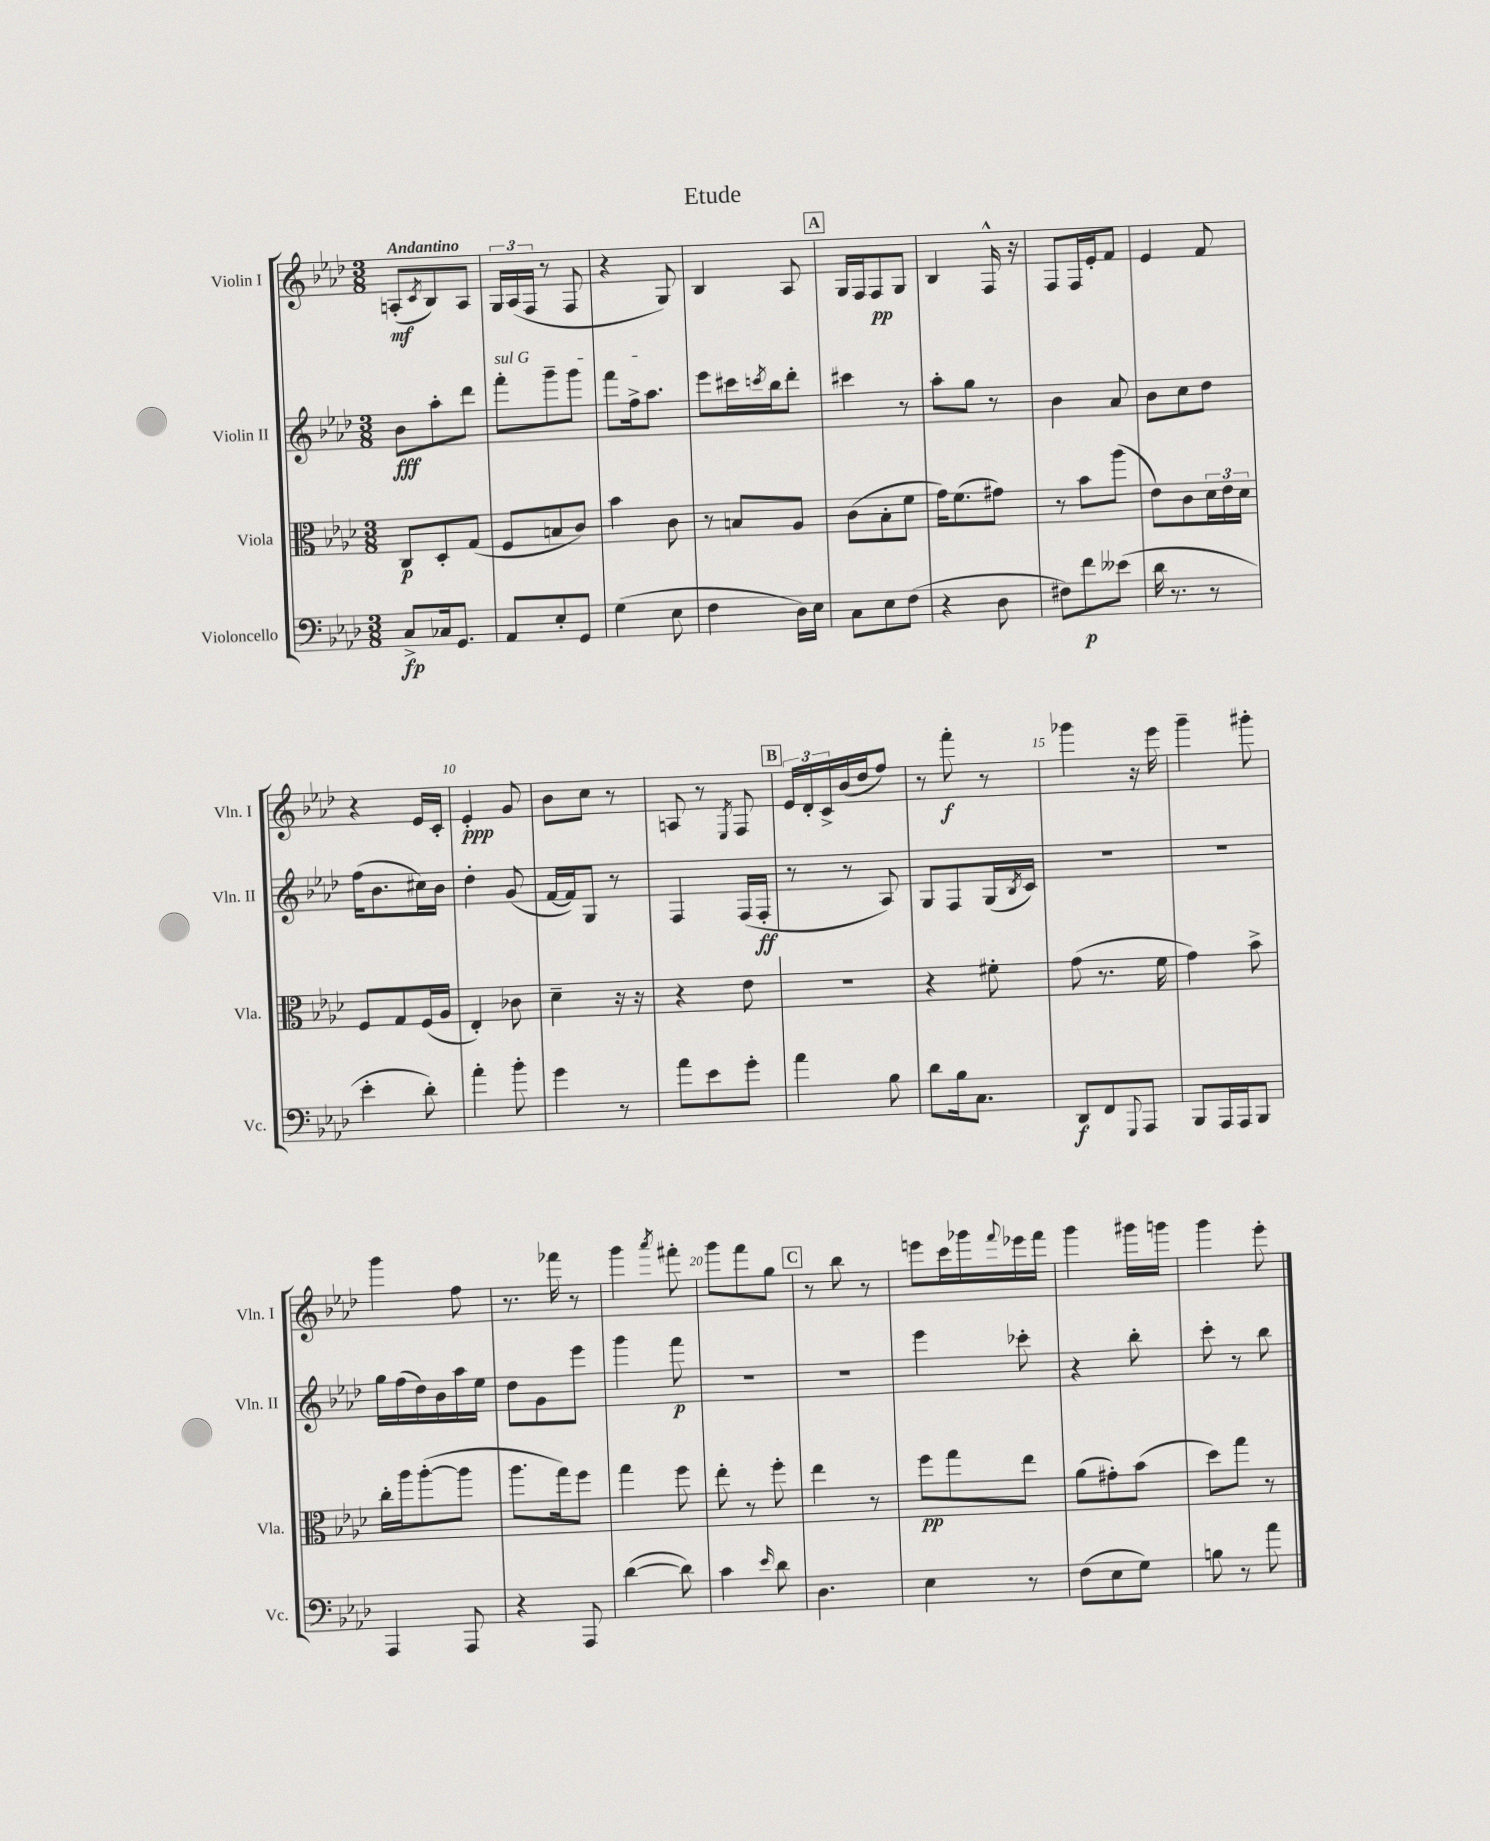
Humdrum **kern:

**kern	**dynam	**kern	**dynam	**kern	**dynam	**kern	**dynam
*part4	*part4	*part3	*part3	*part2	*part2	*part1	*part1
*staff4	*staff4	*staff3	*staff3	*staff2	*staff2	*staff1	*staff1
*I"Violoncello	*	*I"Viola	*	*I"Violin II	*	*I"Violin I	*
*I'Vc.	*	*I'Vla.	*	*I'Vln. II	*	*I'Vln. I	*
*clefF4	*	*clefC3	*	*clefG2	*	*clefG2	*
*k[b-e-a-d-]	*	*k[b-e-a-d-]	*	*k[b-e-a-d-]	*	*k[b-e-a-d-]	*
*M3/8	*	*M3/8	*	*M3/8	*	*M3/8	*
=1	=1	=1	=1	=1	=1	=1	=1
!	!	!	!	!	!	!LO:TX:a:B:t=Andantino	!
8C^/L	fp	8C/L	p	8b-\L	fff	(8An'/L	mf
.	.	.	.	.	.	8qc/	.
16C-X/k	.	8D-'/	.	8aa-'\	.	8B-/)	.
8.GG/J	.	.	.	.	.	.	.
.	.	(8G/J	.	8ddd-\J	.	8A/J	.
=2	=2	=2	=2	=2	=2	=2	=2
!	!	!	!	!LO:TX:a:i:t=sul G	!	!	!
8AA-/L	.	8F/L	.	8fff'\L	.	24G/LL	.
.	.	.	.	.	.	(24A-/	.
.	.	.	.	.	.	24F/JJ	.
8E-'/	.	8Bn/	.	8ggg~\	.	8r	.
8GG/J	.	8c/J)	.	8ggg\J	.	8F/	.
=3	=3	=3	=3	=3	=3	=3	=3
(4G\	.	4b-\	.	8fff\L	.	4r	.
.	.	.	.	16ff^\k	.	.	.
.	.	.	.	8.aa-\J	.	.	.
8E-\	.	8c\	.	.	.	8G/)	.
=4	=4	=4	=4	=4	=4	=4	=4
4F\	.	8r	.	8eee-\L	.	4B-/	.
.	.	8Bn/L	.	16ccc#X\L	.	.	.
.	.	.	.	8qcccn/	.	.	.
.	.	.	.	16bb-\J	.	.	.
16D-\LL)	.	8A-/J	.	8ddd-'\J	.	8A-/	.
16E-\JJ	.	.	.	.	.	.	.
!!LO:REH:place=s1:t=A
=5	=5	=5	=5	=5	=5	=5	=5
8C\L	.	(8c\L	.	4ccc#X\	.	16G/LL	.
.	.	.	.	.	.	16F/J	.
8E-\	.	8B-'\	.	.	.	8F/	pp
(8F\J	.	8f\J	.	8r	.	8G/J	.
=6	=6	=6	=6	=6	=6	=6	=6
4r	.	16g\KL)	.	8aa-'\L	.	4B-/	.
.	.	(8.f\	.	.	.	.	.
.	.	.	.	8gg\J	.	.	.
8D-\	.	8g#X\J)	.	8r	.	16F^^/	.
.	.	.	.	.	.	16r	.
=7	=7	=7	=7	=7	=7	=7	=7
8F#X\L)	.	8r	.	4b-\	.	8F/L	.
8f\	p	8b-\L	.	.	.	16F/L	.
.	.	.	.	.	.	16e-'/J	.
(8e--X\J	.	(8aa-\J	.	8a-/	.	8f/J	.
=8	=8	=8	=8	=8	=8	=8	=8
16d-\	.	8e-\L)	.	8b-\L	.	4e-/	.
8.r	.	.	.	.	.	.	.
.	.	8c\	.	8cc\	.	.	.
8r	.	24d-\L	.	8dd-\J	.	8f/	.
.	.	24e-\	.	.	.	.	.
.	.	24d-\JJ	.	.	.	.	.
!!LO:LB:g=z
=9	=9	=9	=9	=9	=9	=9	=9
4e-'\	.	8F/L	.	(16ff\KL	.	4r	.
.	.	.	.	8.b-\	.	.	.
.	.	8G/	.	.	.	.	.
8d-'\)	.	(16F/L	.	16cc#X\L)	.	16e-/LL	.
.	.	16A-/JJ	.	16b-\JJ	.	16c'/JJ	.
=10	=10	=10	=10	=10	=10	=10	=10
4a-'\	.	4E-'/)	.	4dd-'\	.	4e-'/	ppp
8b-'\	.	8c-X\	.	(8g/	.	8g/	.
=11	=11	=11	=11	=11	=11	=11	=11
4g\	.	4d-~\	.	[16f/LL	.	8b-\L	.
.	.	.	.	16f/J])	.	.	.
.	.	.	.	8G/J	.	8cc\J	.
8r	.	16r	.	8r	.	8r	.
.	.	16r	.	.	.	.	.
=12	=12	=12	=12	=12	=12	=12	=12
8a-\L	.	4r	.	4F/	.	8An/	.
8e-\	.	.	.	.	.	8r	.
.	.	.	.	.	.	8qE-/	.
8g'\J	.	8e-\	.	(16F/LL	.	8F/	.
.	.	.	.	16F'/JJ	ff	.	.
!!LO:REH:place=s1:t=B
=13	=13	=13	=13	=13	=13	=13	=13
4a-\	.	4.r	.	8r	.	24e-/LL	.
.	.	.	.	.	.	24d-'/	.
.	.	.	.	.	.	24c^/	.
.	.	.	.	8r	.	(16b-/	.
.	.	.	.	.	.	16dd-/J	.
8B-\	.	.	.	8A-/)	.	8ff/J)	.
=14	=14	=14	=14	=14	=14	=14	=14
8d-\L	.	4r	.	8G/L	.	8r	.
16B-\k	.	.	.	8F/	.	8fff'\	f
8.C\J	.	.	.	.	.	.	.
.	.	8f#X'\	.	(16G/L	.	8r	.
.	.	.	.	8qB-/	.	.	.
.	.	.	.	16c/JJ)	.	.	.
=15	=15	=15	=15	=15	=15	=15	=15
8DD-/L	f	(8g\	.	4.r	.	4ggg-X\	.
8FF/	.	8.r	.	.	.	.	.
8qqGGG/	.	.	.	.	.	.	.
8AAA-/J	.	.	.	.	.	16r	.
.	.	16f\	.	.	.	16eee-\	.
=16	=16	=16	=16	=16	=16	=16	=16
8BBB-/L	.	4g\)	.	4.r	.	4ggg~\	.
16AAA-/L	.	.	.	.	.	.	.
16AAA-/J	.	.	.	.	.	.	.
8BBB-/J	.	8b-^\	.	.	.	8ggg#X'\	.
!!LO:LB:g=z
=17	=17	=17	=17	=17	=17	=17	=17
4AAA-/	.	16cc'\LL	.	16gg\LL	.	4ggg\	.
.	.	16aa-\J	.	(16ff\	.	.	.
.	.	([8aa-'\	.	16dd-\)	.	.	.
.	.	.	.	16b-\	.	.	.
8AAA-/	.	8aa-\J]	.	16aa-\	.	8ff\	.
.	.	.	.	16ee-\JJ	.	.	.
=18	=18	=18	=18	=18	=18	=18	=18
4r	.	8.aa-\L	.	8dd-\L	.	8.r	.
.	.	.	.	8g\	.	.	.
.	.	16gg\k)	.	.	.	16fff-X\	.
8AAA-/	.	8ff\J	.	8eee-\J	.	8r	.
=19	=19	=19	=19	=19	=19	=19	=19
([4d-\	.	4gg\	.	4ggg\	.	4ggg\	.
.	.	.	.	.	.	8qaaa-/	.
8d-\])	.	8ff\	.	8fff\	p	8fff#X'\	.
=20	=20	=20	=20	=20	=20	=20	=20
4c\	.	8ee-'\	.	4.r	.	8ggg\L	.
.	.	8r	.	.	.	8fff\	.
16qqe-/	.	.	.	.	.	.	.
8d-\	.	8ff'\	.	.	.	8gg\J	.
!!LO:REH:place=s1:t=C
=21	=21	=21	=21	=21	=21	=21	=21
4.D-\	.	4ee-\	.	4.r	.	8r	.
.	.	.	.	.	.	8bb-\	.
.	.	8r	.	.	.	8r	.
=22	=22	=22	=22	=22	=22	=22	=22
4E-\	.	8ff\L	pp	4eee-\	.	8eeen\L	.
.	.	8gg\	.	.	.	16ccc\L	.
.	.	.	.	.	.	16ggg-X\	.
.	.	.	.	.	.	8qqfff/	.
8r	.	8ee-\J	.	8ccc-X'\	.	16eee-X\	.
.	.	.	.	.	.	16fff\JJ	.
=23	=23	=23	=23	=23	=23	=23	=23
(8F\L	.	(8a-\L	.	4r	.	4ggg\	.
8E-\	.	8g#X'\)	.	.	.	.	.
8G\J)	.	(8b-\J	.	8bb-'\	.	16ggg#X\LL	.
.	.	.	.	.	.	16gggn\JJ	.
=24	=24	=24	=24	=24	=24	=24	=24
8Bn\	.	8dd-\L)	.	8ccc'\	.	4ggg\	.
8r	.	8gg\J	.	8r	.	.	.
8a-\	.	8r	.	8bb-\	.	8eee-'\	.
==	==	==	==	==	==	==	==
*-	*-	*-	*-	*-	*-	*-	*-
